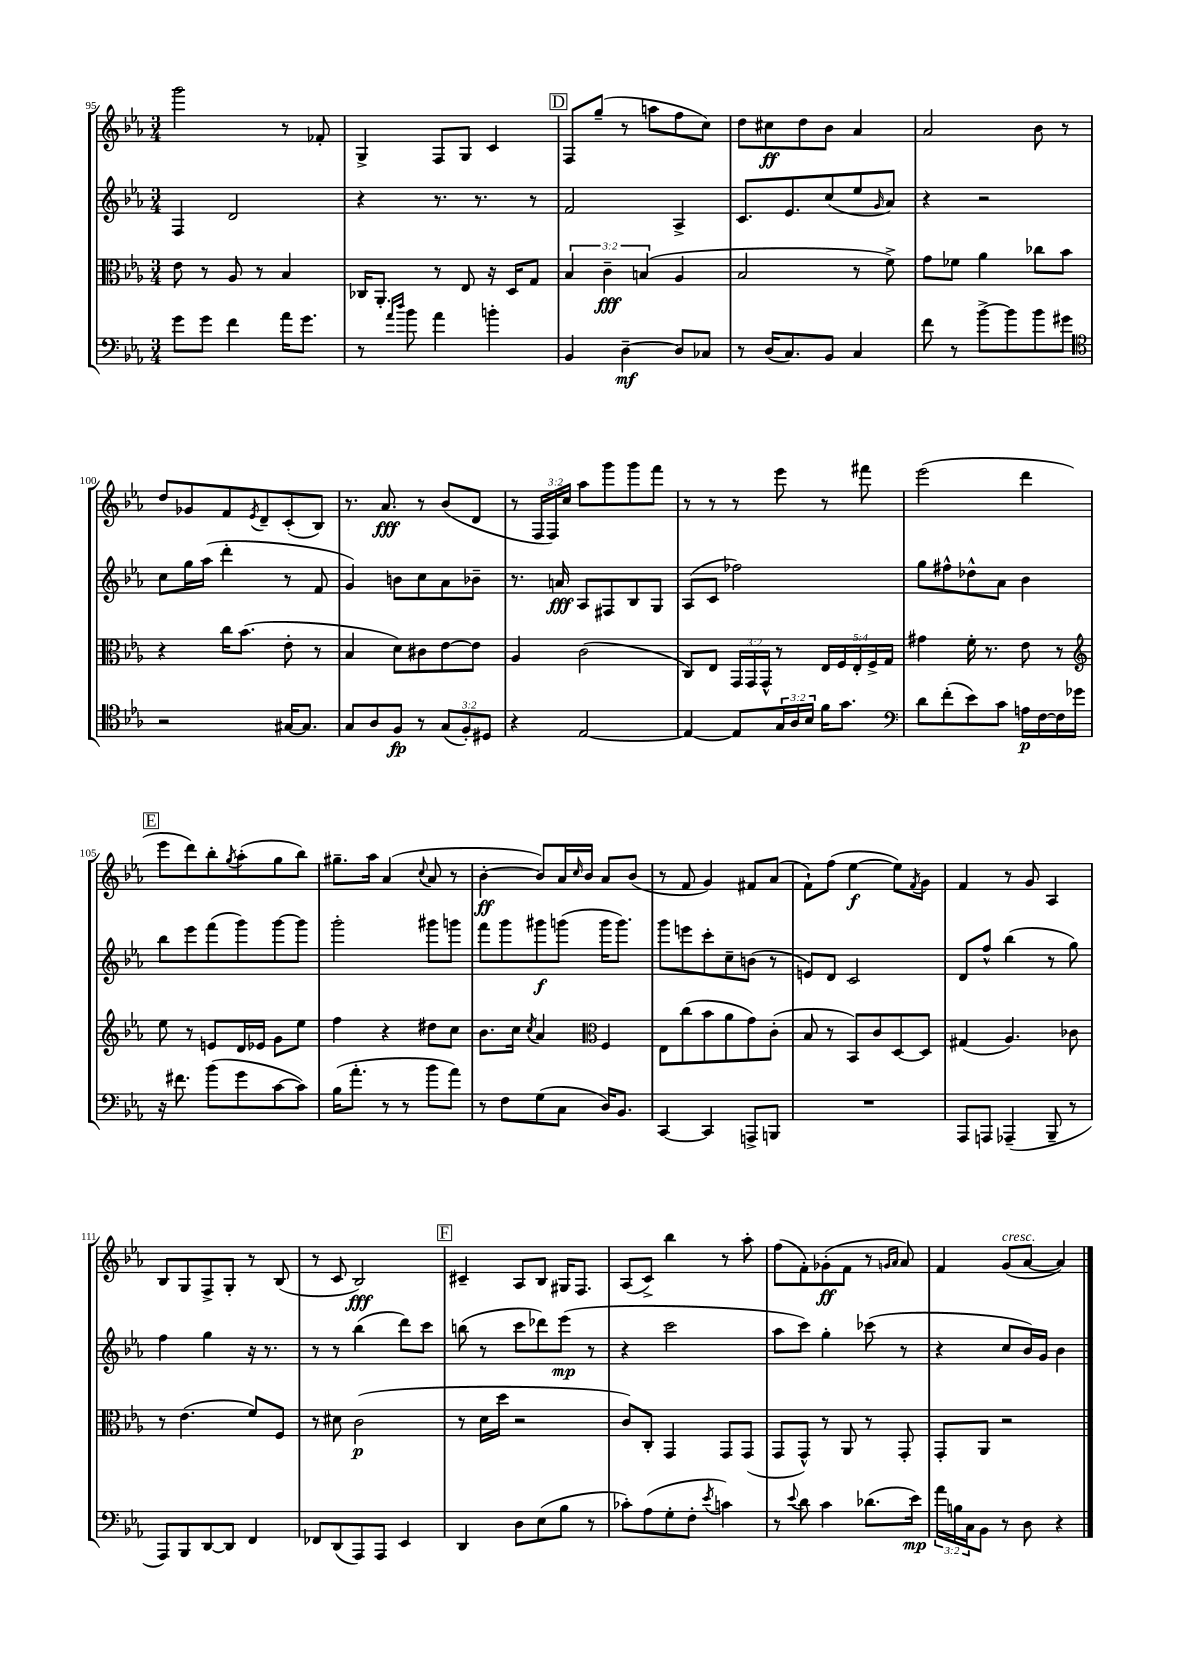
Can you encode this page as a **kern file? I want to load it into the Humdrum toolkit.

**kern	**kern	**kern	**kern
*staff4	*staff3	*staff2	*staff1
*clefF4	*clefC3	*clefG2	*clefG2
*k[b-e-a-]	*k[b-e-a-]	*k[b-e-a-]	*k[b-e-a-]
*M3/4	*M3/4	*M3/4	*M3/4
8g	8e-	4F	2ggg
8g	8r	.	.
4f	8A-	2d	.
.	8r	.	.
16a-	4B-	.	8r
8.g	.	.	.
.	.	.	8f-'
=	=	=	=
8r	16C-	4r	4G^
.	8.AA-'	.	.
16qqa-	.	.	.
16qqdd	.	.	.
8b-	.	.	.
4a-	8r	8.r	8F
.	8E-	.	8G
.	.	8.r	.
4b'	16r	.	4c
.	16D	.	.
.	8G	8r	.
=	=	=	=
4BB-	6B-	2f	8F
.	.	.	(8gg~
.	6c~	.	.
[4D~	.	.	8r
.	(6B	.	.
.	.	.	8aa
8D]	4A-	4A-^	8ff
8C-	.	.	8cc)
=	=	=	=
8r	2B-	8.c	8dd
(16D	.	.	8cc#
8.C)	.	8.e-	.
.	.	.	8dd
8BB-	.	(8cc	8b-
4C	8r	8ee-	4a-
.	.	16qqg	.
.	8f^)	8a-)	.
=	=	=	=
8f	8g	4r	2a-
8r	8f-	.	.
[8b-^	4a-	2r	.
8b-]	.	.	.
8b-	8cc-	.	8b-
8g#	8b-	.	8r
=	=	=	=
*clefC4	*	*	*
2r	4r	8cc	8dd
.	.	16gg	8g-
.	.	(16aa-	.
.	16cc	4ddd'	8f
.	(8.b-	.	.
.	.	.	8qe-
.	.	.	8d~
[16G#	8e-'	8r	(8c'
8.G#]	.	.	.
.	8r	8f	8B-)
=	=	=	=
8G	4B-	4g)	8.r
8A-	.	.	.
.	.	.	8.a-
8F	8d)	8b	.
8r	8c#	8cc	8r
(12G	[8e-	8a-	(8b-
12F')	.	.	.
.	8e-]	8b-~	8d
12D#	.	.	.
=	=	=	=
4r	4A-	8.r	8r
.	.	.	24F
.	.	.	24F)
.	.	16a	.
.	.	.	24cc
[2E-	(2c	8A-	8aa-
.	.	8F#	8ggg
.	.	8B-	8ggg
.	.	8G	8fff
=	=	=	=
4E-_	8C)	(8A-	8r
.	8E-	8c	8r
8E-]	24GG	2ff-)	8r
.	24GG	.	.
.	24GG^^	.	.
24G	8r	.	8eee-
24A-	.	.	.
24B-	.	.	.
16f	20E-	.	8r
.	20F	.	.
8.g	.	.	.
.	20E-'	.	.
.	.	.	8fff#
.	20F^	.	.
.	20G	.	.
=	=	=	=
*clefF4	*	*	*
8d	4g#	8gg	(2eee-
(8f'	.	8ff#^^	.
8e-)	16f'	8dd-^^	.
.	8.r	.	.
8c	.	8a-	.
16A	8e-	4b-	4ddd
[16F	.	.	.
16F]	8r	.	.
16g-	.	.	.
=	=	=	=
*	*clefG2	*	*
16r	8ee-	8bb-	8eee-
8.f#	.	.	.
.	8r	8eee-	8ddd)
(8b-	8e	(8fff	8bb-'
.	.	.	8qgg
8g	16d	8ggg)	(8aa-'
.	16e-	.	.
[8c	8g	[8ggg	8gg
8c])	8ee-	8ggg]	8bb-)
=	=	=	=
(16B-	4ff	2ggg'	8.gg#~
8.a-'	.	.	.
.	.	.	16aa-
8r	4r	.	(4a-
8r	.	.	.
.	.	.	8qqcc
8b-	8dd#	8ggg#	8a-
8a-)	8cc	8ggg	8r
=	=	=	=
8r	8.b-	8fff	[4b-'
8F	.	8ggg	.
.	16cc	.	.
.	8qcc	.	.
(8G	4a-	8ggg#	8b-])
8C	.	(8ggg	16a-
.	.	.	16qqcc
.	.	.	16b-
*	*clefC3	*	*
16D)	4F	16ggg	8a-
8.BB-	.	8.ggg)	.
.	.	.	(8b-
=	=	=	=
[4CC	8E-	8ggg	8r
.	(8cc	8eee	8f
4CC]	8b-	8ccc'	4g)
.	8a-	8cc~	.
8AAA^	8g)	(8b	8f#
8BBB	(8c'	8r	(8a-
=	=	=	=
2.r	8B-	8e)	8f`)
.	8r	8d	(8ff
.	8BB-)	2c	[4ee-
.	8c	.	.
.	[8D	.	8ee-])
.	.	.	8qf
.	8D]	.	8g
=	=	=	=
8AAA-	(4G#	8d	4f
8AAA	.	8ff^^	.
(4AAA-~	4.A-)	(4bb-	8r
.	.	.	8g
8BBB-~	.	8r	4A-
8r	8c-	8gg)	.
=	=	=	=
8AAA-)	8r	4ff	8B-
8BBB-	(4.e-	.	8G
[8DD	.	4gg	8F^
8DD]	.	.	8G'
4FF	8f)	16r	8r
.	.	8.r	.
.	8F	.	(8B-
=	=	=	=
8FF-	8r	8r	8r
(8DD	8d#	8r	8c
8AAA-)	(2c	(4bb-	2B-)
8AAA-	.	.	.
4EE-	.	8ddd)	.
.	.	8ccc	.
=	=	=	=
4DD	8r	(8bb	4c#~
.	16d	8r	.
.	16dd	.	.
8D	2r	8ccc	8A-
(8E-	.	8ddd-)	8B-
8B-	.	(8eee-	16G#
.	.	.	8.F
8r	.	8r	.
=	=	=	=
8c-')	8c)	4r	(8A-
(8A-	8C'	.	8c^)
8G'	4GG	2ccc	4bb-
8F'	.	.	.
8qe-	.	.	.
4c)	8GG	.	8r
.	(8GG	.	8aa-'
=	=	=	=
8r	8GG	8aa-	(8ff
8qqe-	.	.	.
8d	8GG^^)	8ccc)	8f')
4c	8r	4gg'	(8g-'
.	8AA-	.	8f
(8.d-	8r	(8ccc-	8r
.	.	.	16qqg
.	.	.	16qqa-
.	8GG'	8r	8a-)
16e-)	.	.	.
=	=	=	=
24a-	8GG'	4r	4f
24B	.	.	.
24C	.	.	.
8BB-	8AA-	.	.
8r	2r	8cc	(8g
8D	.	16b-)	[8a-
.	.	16g	.
4r	.	4b-	4a-])
==	==	==	==
*-	*-	*-	*-
